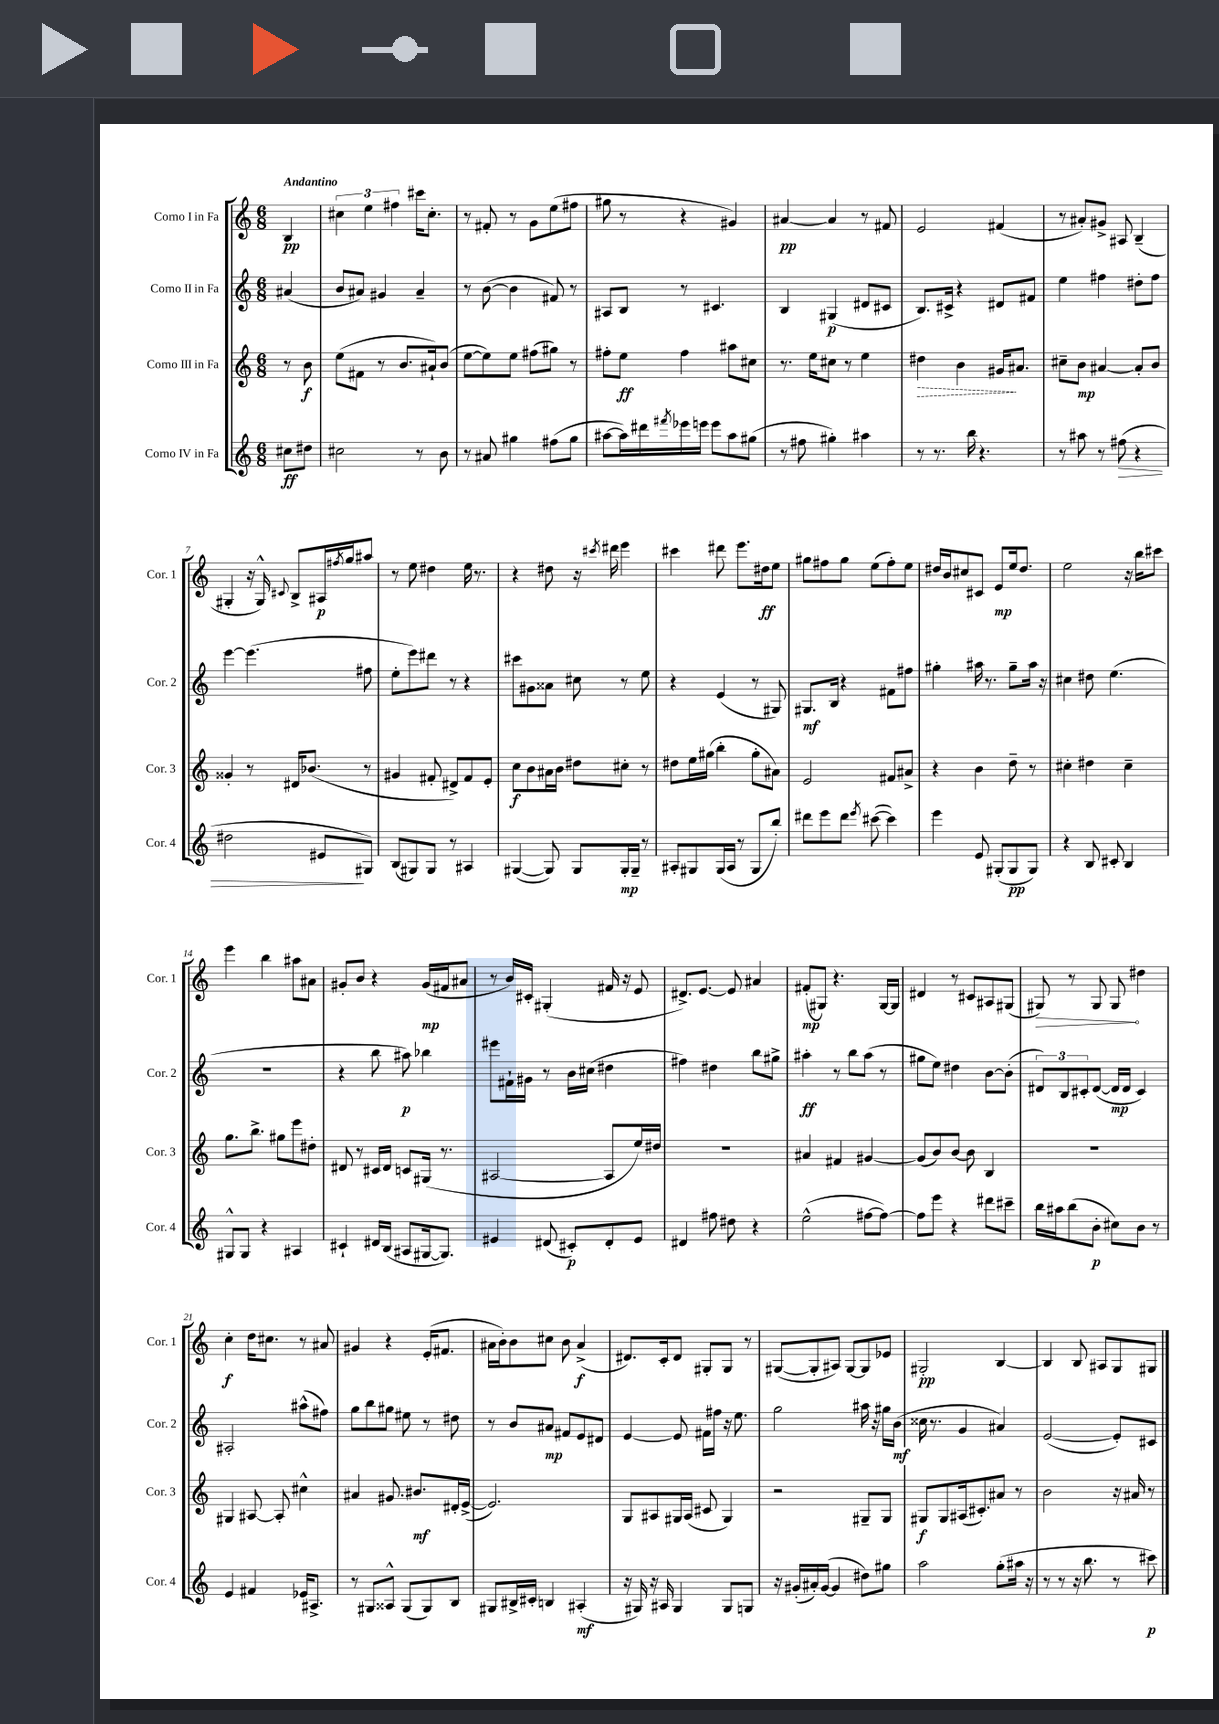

**kern	**kern	**kern	**kern
*staff4	*staff3	*staff2	*staff1
*clefG2	*clefG2	*clefG2	*clefG2
*k[]	*k[]	*k[]	*k[]
*M6/8	*M6/8	*M6/8	*M6/8
8cc#	8r	(4a#	4B
8dd#	8b	.	.
=	=	=	=
2cc#	(8ee	8b	6cc#
.	8f#	8a#)	.
.	.	.	6ee
.	8r	4g#	.
.	.	.	6ff#
.	8.b	.	.
8r	.	4a#~	16ccc#
.	16a#`)	.	8.cc#'
8b	(8b	.	.
=	=	=	=
8r	[8ee	8r	8r
8a#	8ee])	([8b	8f#'
4gg#	8ee	4b]	8r
.	(8ff#	.	8g
(8ff#	8gg#)	8f#)	(8ee
8gg#	8r	8r	8ff#
=	=	=	=
[8aa#	8ff#'	8A#	8gg#
16aa#])	8ee	8B	8r
16ddd#	.	.	.
8qfff#	.	.	.
16eee-	4ff#	8r	4r
16eee	.	.	.
8eee	.	4.c#	.
8aa#	8aa#	.	4g#)
(8gg#	8cc#	.	.
=	=	=	=
8r	8.r	4B	[4a#
8ff#	.	.	.
.	16ee	.	.
4gg#')	8cc#	(4G#	4a#]
.	8r	.	.
4aa#	4ee	8d#	8r
.	.	8c#	8f#
=	=	=	=
8r	4dd#	8.B)	2e
8.r	.	.	.
.	.	16c#^	.
.	4b	4r	.
16bb	.	.	.
4.r	.	.	.
.	16g#	8d#	(4f#
.	8.a#	.	.
.	.	8f#	.
=	=	=	=
8r	8cc#~	4ee	8r
8aa#	8b	.	8a#')
8r	[4a#	4ff#	8g#^
(8ff#	.	.	8A#
4r	8a#']	8dd#'	(4B~
.	8b	8ff#	.
=	=	=	=
2dd#	4g##'	[4eee	4G#'
.	8r	(4.eee]	16r
.	.	.	16G#^^)
.	.	.	8qqc#
.	16d#	.	8B^
.	(8.b-	.	.
8e#	.	.	16A#
.	.	.	8qff#
.	.	.	16gg
8G#)	8r	8ff#	8aa#
=	=	=	=
(8B	4g#	8ee'	8r
8G#)	.	8eee)	8ee
8G#	8f#'	8ddd#	4dd#
8r	8d#^)	8r	.
4A#	8f#	4r	16ee
.	.	.	8.r
.	8e'	.	.
=	=	=	=
([4G#	8cc	8ccc#	4r
.	8b	8g#	.
8G#])	16a#	8a##	8dd#
.	16b	.	.
8G#	8dd#	8cc#	16r
.	.	.	8qccc#
.	.	.	16ddd#
16G#'	8cc#'	8r	4eee
16G#~	.	.	.
8r	8r	8ee	.
=	=	=	=
8A#'	8dd#	4r	4ccc#
8G#	16ee	.	.
.	(16gg#	.	.
(16G#	4bb'	(4e	8ddd#
16A#	.	.	.
8r	.	.	8.eee
8G#	8gg#'	8r	.
.	.	.	16dd#
8bb')	8a#)	8G#)	8ee
=	=	=	=
8ddd#	2e	8.G#	8gg#
8eee	.	.	8ff#
.	.	16B	.
8ddd#	.	4r	8gg#
8qeee	.	.	.
([8ccc#	.	.	(8ee
4ccc#])	8f#	8f#	8ff#')
.	8a#^	8ff#	8ee
=	=	=	=
4eee	4r	4gg#'	16dd#
.	.	.	16b
.	.	.	8cc#
8e	4b	16aa#	8c#
.	.	8.r	.
(8G#'	.	.	8e
8G#	8dd~	8gg#~	16ee
.	.	.	8.dd#
8G#)	8r	16aa#	.
.	.	16r	.
=	=	=	=
4r	4cc#'	4cc#	2ee
8B	4dd#	8dd#	.
8c#'	.	(4.ee	.
4B	4cc#~	.	16r
.	.	.	16bb
.	.	.	8ccc#
=	=	=	=
8G#^^	8.gg	2.r	4eee
8G#	.	.	.
.	8.bb^	.	.
4r	.	.	4bb
.	8gg#	.	.
4A#	8eee	.	8aa#
.	8dd#'	.	8a#
=	=	=	=
4c#`	8d#	4r	8g#'
.	8r	.	8b
16d#	16c#	8bb	4r
(16B	16d#	.	.
8A#	8c	8aa#)	.
[16G#	(16G#	4bb-	(16g#
8.G#])	8.r	.	16f#
.	.	.	8a#
=	=	=	=
4e#	[2A#	8eee#	8r
.	.	16f#`	16b)
.	.	16g#	16c#'
(8d#	.	8r	(4G#'
8c#')	.	16b	.
.	.	(16cc#	.
8d#'	8A#]	4dd#	16f#
.	.	.	16r
8e#	16ee)	.	8e
.	16dd#	.	.
=	=	=	=
4d#	2.r	4ff#)	8.d#^)
.	.	.	[8.e
8ff#	.	4dd#	.
8dd#	.	.	8e]
4r	.	8bb	4a#
.	.	8gg#^	.
=	=	=	=
(2ee^^	4a#	4aa#'	(8f#'
.	.	.	8G#)
.	4f#	8r	4.r
.	.	8bb	.
[8ff#	[4g#	(8aa#	.
8ff#_)	.	8r	[16G#
.	.	.	16G#]
=	=	=	=
8ff#]	(8g#]	8gg#	4d#
8eee	8b)	8ee)	.
4r	[8b	4dd#	8r
.	8b]	.	8c#
8ddd#	4B	[8b	8A#
8ccc#~	.	(8b']	(8G#
=	=	=	=
16bb	2.r	12d#)	8G#)
16aa#	.	.	.
.	.	12B	.
(8bb	.	.	8r
.	.	12c#'	.
8b'	.	([8d#	8G#
8cc#)	.	16d#]	8G#
.	.	16d#	.
8b	.	4c#)	4dd#
8r	.	.	.
=	=	=	=
4e	4G#	2A#'	4cc'
4f#	[8A#	.	16dd
.	.	.	8.cc#
.	8A#']	.	.
16e-	4cc#^^	(8aa#^^	8r
8.A#^	.	.	.
.	.	8ff#)	8a#
=	=	=	=
8r	4a#	8gg	4g#
8G#	.	8bb	.
8A##^^	8.g#	8gg#	4r
(8G#	.	8ee#	.
.	8.b#	.	.
8G#)	.	8r	(16e'
.	.	.	8.f#
8B	16d#'	8dd#	.
.	([16e^	.	.
=	=	=	=
8G#	2.e])	8r	16a#
.	.	.	16b')
16B#^	.	8b	8b
16c#'	.	.	.
4B	.	8a#	8cc#
.	.	8f#	8b
(4A#'	.	8e	(4a#^
.	.	8d#	.
=	=	=	=
16r	8G	[4e	8.d#)
16G#)	.	.	.
16r	8A#	.	.
16A#	.	.	16c'
4G#	16G#	8e]	8d#
.	(16A#	.	.
.	8c#	16f#	8G#'
.	.	16ff#	.
8G#	4G#)	16r	8G#
.	.	8.ee	.
8G	.	.	8r
=	=	=	=
16r	2r	2gg	([8G#
(16g#'	.	.	.
16a#')	.	.	8G#']
([16g#	.	.	.
4g#]	.	.	8A#)
.	.	.	[8G#
8dd#)	8G#~	16aa#	8G#]
.	.	16r	.
8gg#	8G#	16gg#	8e-
.	.	(16b	.
=	=	=	=
2aa	8G#	16cc##	2G#'
.	.	8.r	.
.	8G#	.	.
.	(16A#	4g	.
.	8.c#')	.	.
(8gg'	8a#	4a#)	[4B
16aa#	8r	.	.
16r	.	.	.
=	=	=	=
8r	2b	([2e	4B]
8r	.	.	.
16r	.	.	8B
8.bb	.	.	.
.	.	.	8A#
8r	16r	8e'])	8G
.	16a#	.	.
8ccc#)	8r	8c#	8G#
==	==	==	==
*-	*-	*-	*-
